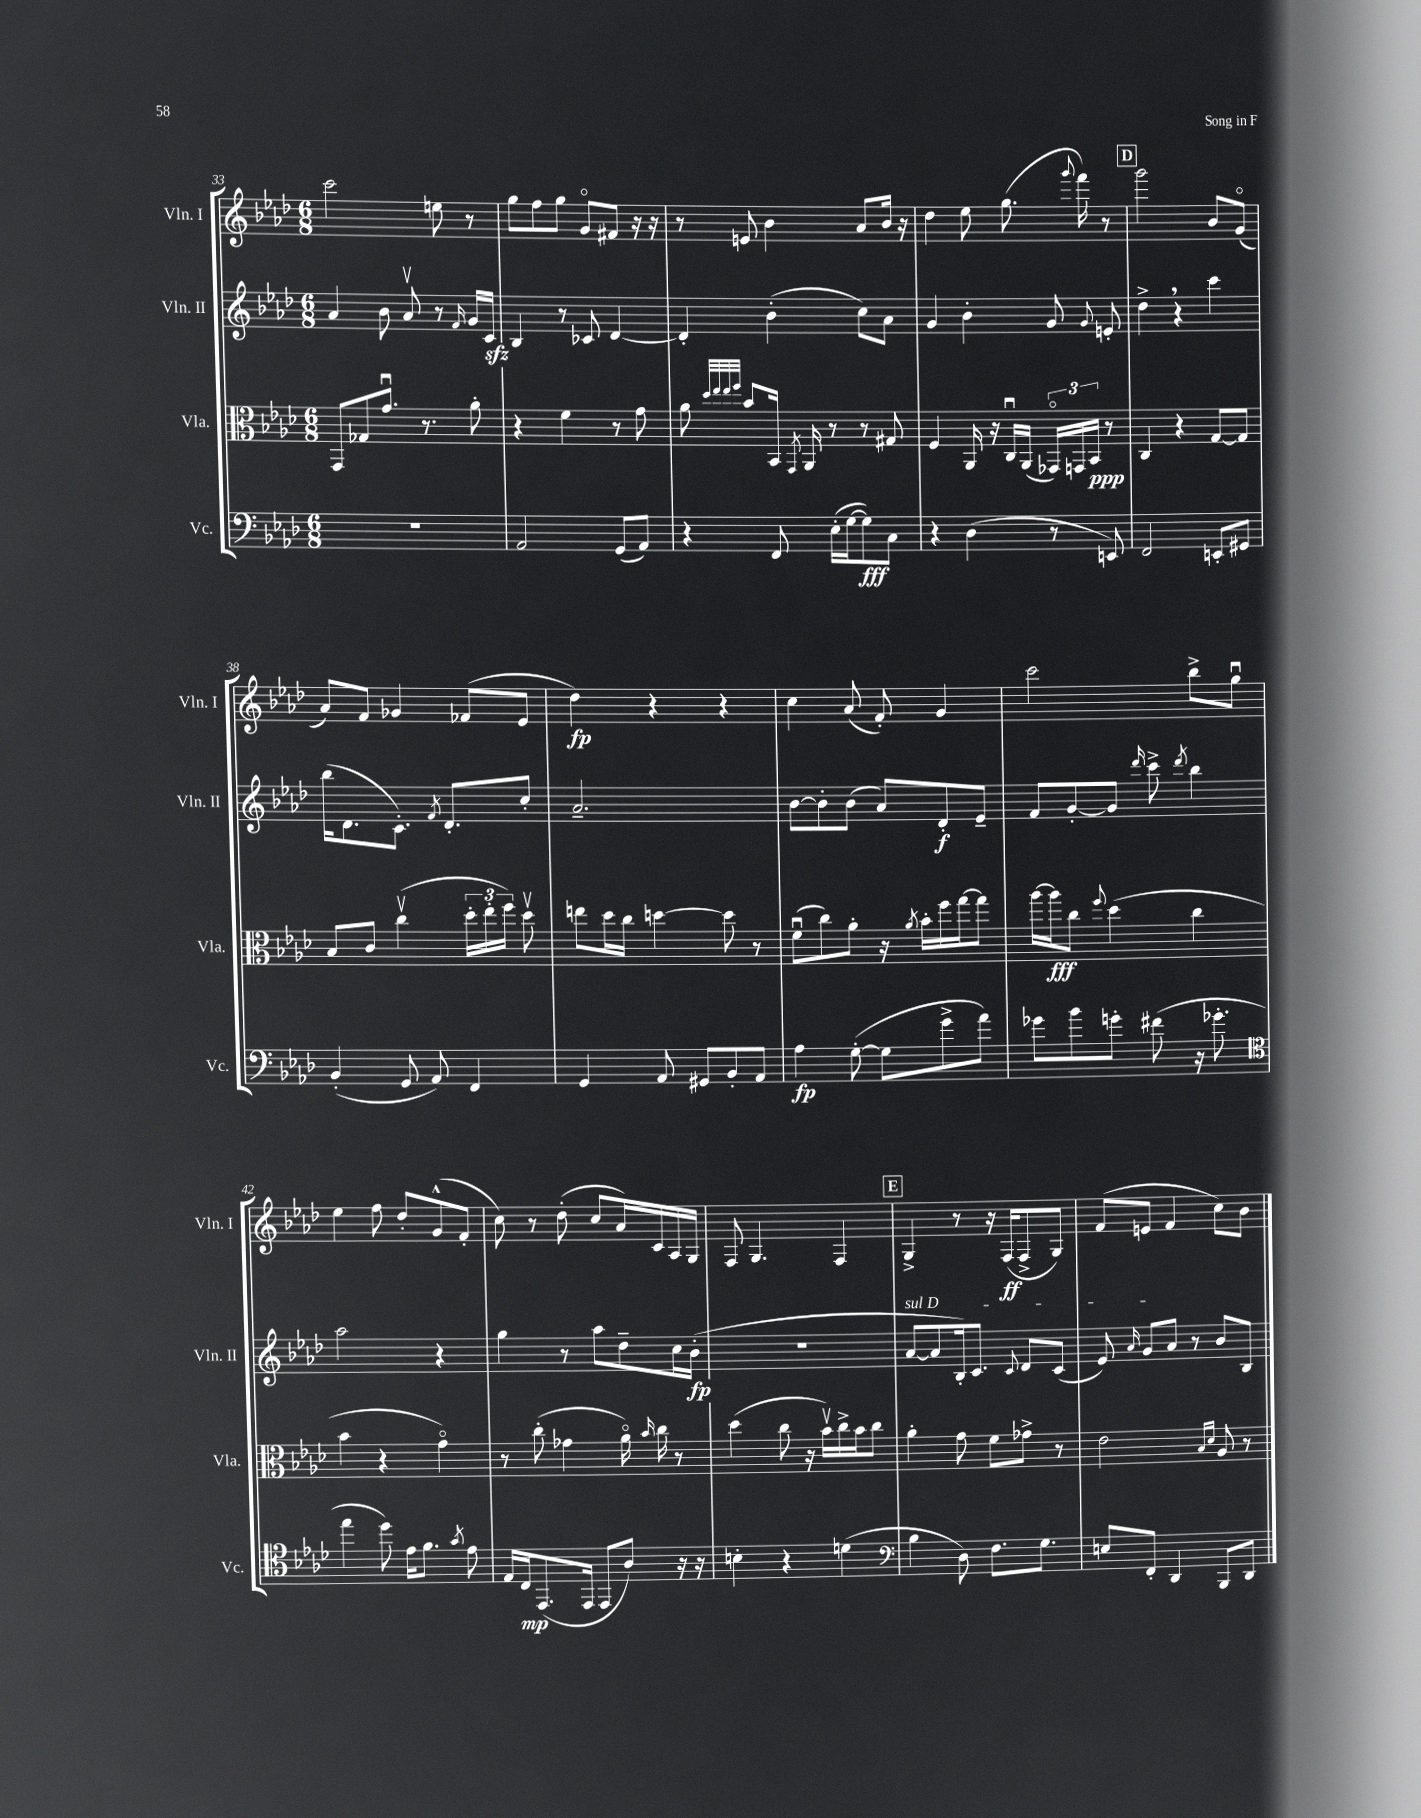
<<
\new StaffGroup <<
\new Staff = "s0" \with { instrumentName = "Vln. I" shortInstrumentName = "Vln. I" } {
    \clef treble \key aes \major \numericTimeSignature \time 6/8
    \autoBeamOff c'''2 e''8 r8 |
    g''8[ f''8 g''8] g'8[\flageolet fis'8] r16 r16 |
    r8 e'8 bes'4 aes'8[ bes'16] r16 |
    des''4 ees''8 g''8.( \appoggiatura { g'''8 } f'''16) r8 |
    \mark \markup { \box "D" } g'''2 bes'8[ g'8]\flageolet( |
    aes'8[) f'8] ges'4 fes'8[( ees'8] |
    des''4\fp) r4 r4 |
    c''4 aes'8( f'8-.) g'4 |
    c'''2 bes''8[-> g''8]\downbow |
    ees''4 f''8 des''8[-. g'8-^( f'8]-. |
    c''8) r8 des''8-.( c''8[ aes'16) c'16 aes16 g16] |
    f8 g4. f4 |
    \mark \markup { \box "E" } g4-> r8 r16 f16[\ff( f8-> g8]) |
    f'8[( e'8] f'4 c''8[) bes'8] \bar "|." |
}
\new Staff = "s1" \with { instrumentName = "Vln. II" shortInstrumentName = "Vln. II" } {
    \clef treble \key aes \major \numericTimeSignature \time 6/8
    \autoBeamOff aes'4 bes'8 aes'8\upbow r8 \grace { f'16 } g'16[ c'16]\sfz |
    bes4 r8 ces'8 des'4~ |
    des'4-. bes'4-.( c''8[) aes'8] |
    g'4 bes'4-. g'8 \appoggiatura { g'8 } e'8-. |
    \mark \markup { \box "D" } des''4-> \breathe r4 c'''4 |
    bes''16[( des'8. c'8.]-.) \acciaccatura { f'8 } des'8.[-. c''8]-. |
    aes'2.-- |
    bes'8[~ bes'8-. bes'8]( aes'8[) des'8-.\f ees'8]-- |
    f'8[ g'8~-. g'8] \grace { des'''16 } c'''8-> \acciaccatura { des'''8 } bes''4 |
    aes''2 r4 |
    g''4 r8 aes''8[ des''8-- c''16 bes'16]-.\fp( |
    R2. |
    \mark \markup { \box "E" } \once \override TextSpanner.bound-details.left.text = \markup { \italic "sul D" } aes'8[~\startTextSpan aes'8 bes16-.) c'8.] \appoggiatura { c'8 } des'8[ c'8]( |
    ees'8) \grace { aes'16 } g'8[ aes'8]\stopTextSpan r8 bes'8[ bes8] \bar "|." |
}
\new Staff = "s2" \with { instrumentName = "Vla." shortInstrumentName = "Vla." } {
    \clef alto \key aes \major \numericTimeSignature \time 6/8
    \autoBeamOff g,8[ ges8 g'8.]\downbow r8. aes'8-. |
    r4 f'4 r8 g'8 |
    aes'8 \grace { des''32[ ees''32 ees''32 f''32] } bes'8[ bes,16] \acciaccatura { g,8 } aes,16 r8 r8 gis8 |
    f4 aes,16 r16 c16[\downbow aes,16]( \tuplet 3/2 { ges,16[\flageolet) g,16 bes,16]\ppp } r8 |
    \mark \markup { \box "D" } c4 r4 g8[~ g8] |
    bes8[ c'8] c''4\upbow( \tuplet 3/2 { des''16[-. ees''16-. f''16]) } des''8\upbow |
    e''8[ des''16 c''16] d''4~ d''8 r8 |
    f'8[\downbow( c''8) aes'8]-. r16 \acciaccatura { aes'8 } bes'16[-. f''16 g''16~ g''8] |
    aes''16[~ aes''16\fff c''8] \appoggiatura { f''8 } des''4( c''4 |
    bes'4 r4 g'4\flageolet) |
    r8 c''8-.( ges'4 aes'16\flageolet) \grace { bes'16 } c''16 r8 |
    des''4( c''8 r16 bes'16[\upbow) c''16-> bes'16 c''8] |
    \mark \markup { \box "E" } aes'4-. g'8 f'8[ ges'8]-> r8 |
    ees'2 \grace { bes16[ des'16] } aes8 r8 \bar "|." |
}
\new Staff = "s3" \with { instrumentName = "Vc." shortInstrumentName = "Vc." } {
    \clef bass \key aes \major \numericTimeSignature \time 6/8
    \autoBeamOff R2. |
    aes,2 g,8[( aes,8]) |
    r4 f,8 ees16[-.( g16~ g8\fff) c8] |
    r4 des4( r8 e,8) |
    \mark \markup { \box "D" } f,2 e,8[-. gis,8] |
    bes,4-.( g,8 aes,8) f,4 |
    g,4 aes,8 gis,8[ bes,8-. aes,8] |
    aes4\fp g8~-.( g8[ g'8-> aes'8]) |
    ges'8[ bes'8 g'8]-. fis'8( r16 ges'8.-. |
    \clef tenor ees''4 des''8) ees'16[ f'8.] \acciaccatura { g'8 } ees'8 |
    ees16[ c16\mp ees,8.( ees,16] ees,8[ aes8]) r16 r16 |
    b4-. r4 d'4( |
    \mark \markup { \box "E" } \clef bass bes4 des8) f8.[ g8.] |
    e8[ f,8]-. des,4 bes,,8[ des,8] \bar "|." |
}
>>
>>
\layout { \context { \Score currentBarNumber = #33 } }
